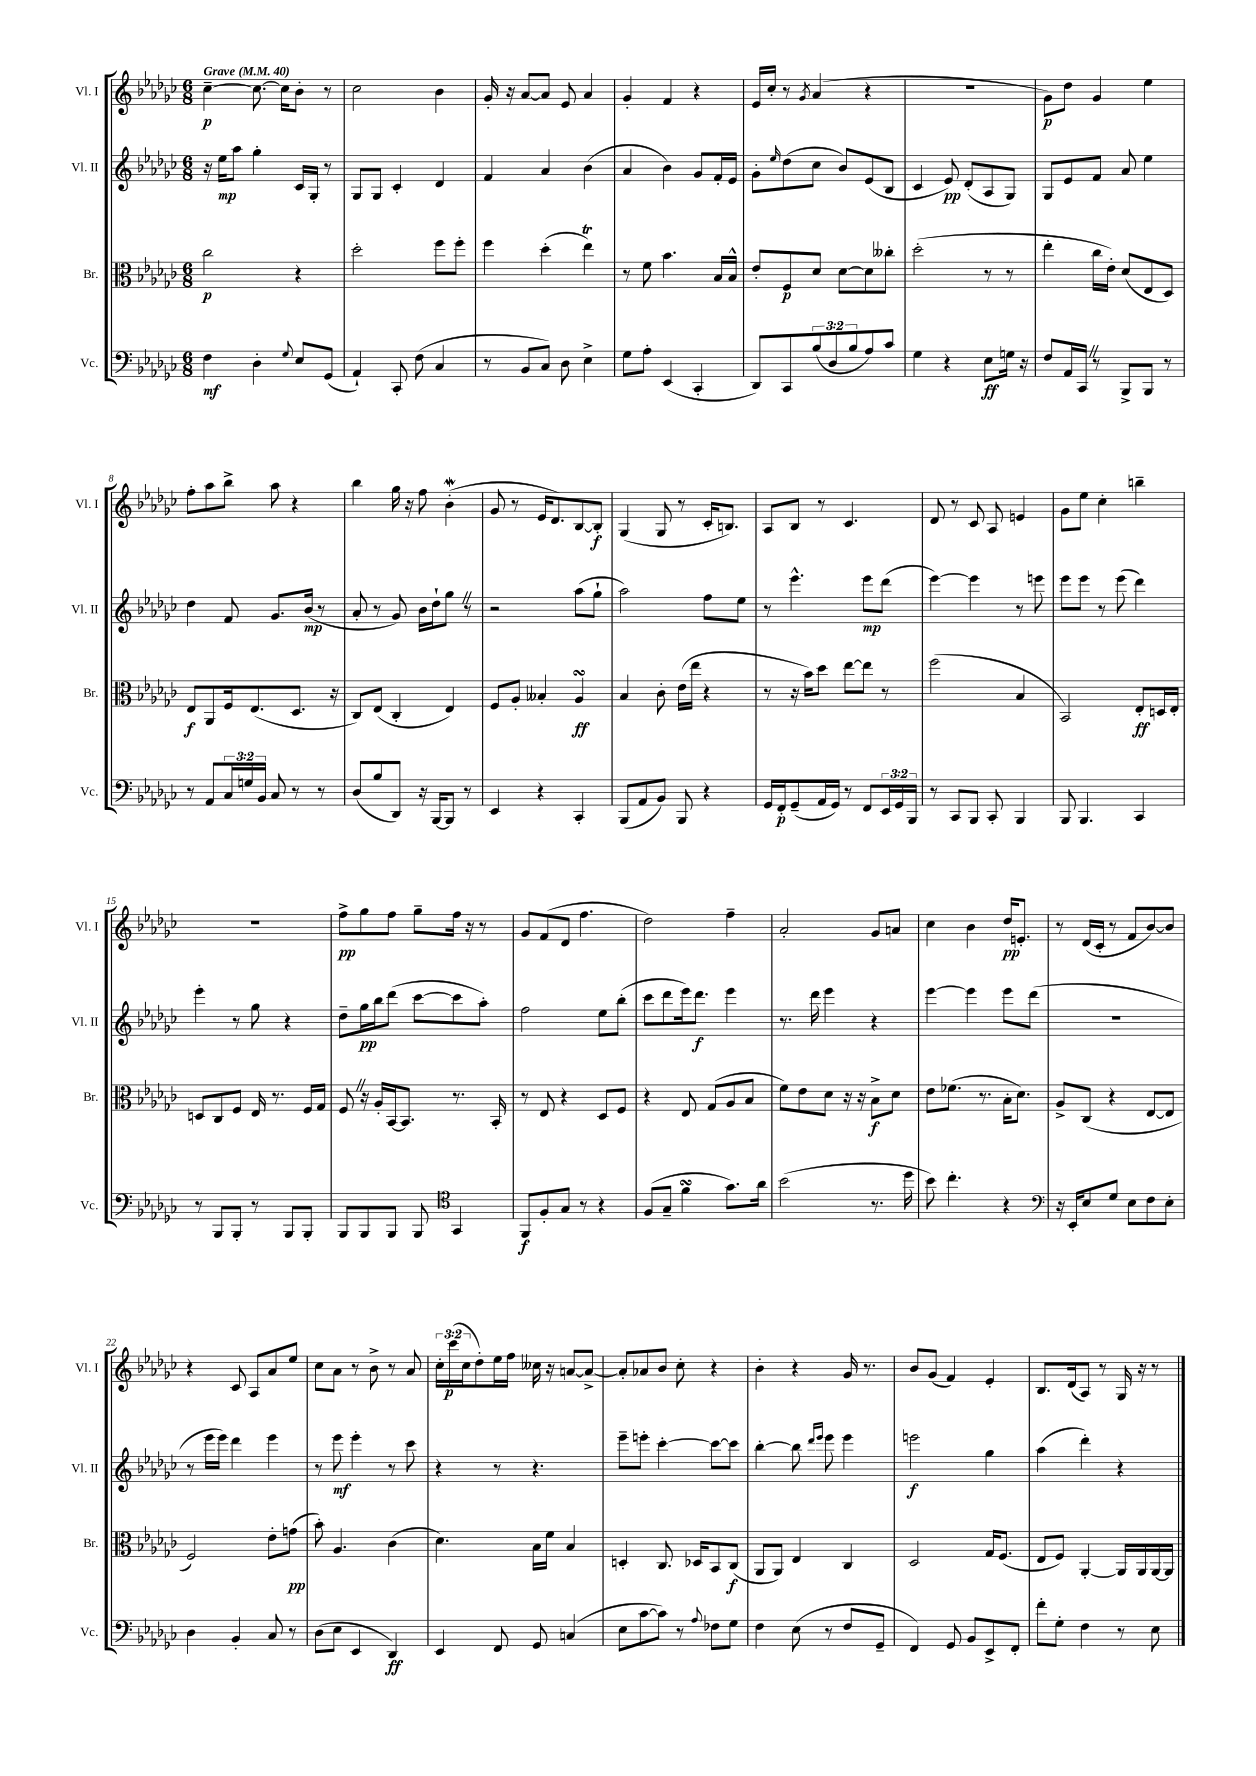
<<
\new StaffGroup <<
\new Staff = "s0" \with { instrumentName = "Vl. I" shortInstrumentName = "Vl. I" } {
    \clef treble \key ges \major \numericTimeSignature \time 6/8 \override Staff.TupletNumber.text = #tuplet-number::calc-fraction-text \tempo "Grave" 4 = 40
    ces''4~--\p ces''8.~ ces''16 bes'8-. r8 |
    ces''2 bes'4 |
    ges'16-. r16 aes'8~ aes'8 ees'8 aes'4 |
    ges'4-. f'4 r4 |
    ees'16 ces''16-. r8 \acciaccatura { ges'8 } aes'4( r4 |
    R2. |
    ges'8\p) des''8 ges'4 ees''4 |
    f''8-. aes''8 bes''8-> aes''8 r4 |
    bes''4 ges''16 r16 f''8 bes'4-.\mordent( |
    ges'8 r8 ees'16 des'8.) bes8~ bes8-.\f |
    ges4( ges8 r8 ces'16-. b8.) |
    aes8 bes8 r8 ces'4. |
    des'8 r8 ces'8 aes8 e'4 |
    ges'8 ees''8 ces''4-. b''4-- |
    R2. |
    f''8->\pp ges''8 f''8 ges''8-- f''16 r16 r8 |
    ges'8 f'8( des'8 f''4. |
    des''2) f''4-- |
    aes'2-. ges'8 a'8 |
    ces''4 bes'4 des''16\pp e'8.-. |
    r8 des'16( ces'16-. r8 f'8 bes'8~) bes'8 |
    r4 ces'8 aes8 aes'8 ees''8 |
    ces''8 aes'8 r8 bes'8-> r8 aes'8 |
    \tuplet 3/2 { ces''16-. ces'''16\p( ces''16 } des''8-.) ees''16 f''16 ceses''16 r16 a'8~ a'8~-> |
    a'8-. aes'8 bes'8 ces''8-. r4 |
    bes'4-. r4 ges'16 r8. |
    bes'8 ges'8( f'4) ees'4-. |
    bes8. des'16( aes8) r8 ges16 r16 r8 \bar "|." |
}
\new Staff = "s1" \with { instrumentName = "Vl. II" shortInstrumentName = "Vl. II" } {
    \clef treble \key ges \major \numericTimeSignature \time 6/8
    r16 ees''16\mp aes''8 ges''4-. ces'16 ges16-. r8 |
    ges8 ges8 ces'4-. des'4 |
    f'4 aes'4 bes'4( |
    aes'4 bes'4) ges'8 f'16-. ees'16 |
    ges'8-. \grace { ees''16 } des''8( ces''8 bes'8) ees'8( bes8 |
    ces'4 ees'8\pp) des'8-.( aes8 ges8) |
    ges8 ees'8 f'8 aes'8 ees''4 |
    des''4 f'8 ges'8. bes'16\mp( r8 |
    aes'8-. r8 ges'8) bes'16 des''16-! ges''8 \once \override BreathingSign.text = \markup { \musicglyph "scripts.caesura.straight" } \breathe r8 |
    r2 aes''8( ges''8-! |
    aes''2) f''8 ees''8 |
    r8 ees'''4.-^ ees'''8\mp des'''8( |
    ees'''4~) ees'''4 r8 e'''8 |
    ees'''8 ees'''8 r8 ees'''8( des'''4) |
    ees'''4-. r8 ges''8 r4 |
    des''8-- ges''16\pp bes''16 des'''8( ces'''8~ ces'''8 aes''8-.) |
    f''2 ees''8 bes''8-.( |
    ces'''8 des'''8 ees'''16) des'''8.\f ees'''4 |
    r8. des'''16 ees'''4 r4 |
    ees'''4~ ees'''4 ees'''8 des'''8( |
    R2. |
    r8 ees'''16 ees'''16) des'''4 ees'''4 |
    r8 ees'''8\mf ees'''4-. r8 ces'''8 |
    r4 r8 r4. |
    ees'''8-- e'''8-. ces'''4~-. ces'''8~ ces'''8 |
    bes''4~-. bes''8 \grace { des'''16 ees'''16 } ees'''8 ees'''4 |
    e'''2\f ges''4 |
    aes''4( des'''4-.) r4 \bar "|." |
}
\new Staff = "s2" \with { instrumentName = "Br." shortInstrumentName = "Br." } {
    \clef alto \key ges \major \numericTimeSignature \time 6/8
    ces''2\p r4 |
    des''2-. f''8 f''8-. |
    f''4 des''4-.( ees''4\trill) |
    r8 f'8 bes'4. bes16 bes16-^ |
    ees'8-. f8\p des'8 des'8~ des'8 ceses''8-. |
    des''2-.( r8 r8 |
    ees''4-. ces''16 ees'16-.) des'8( ees8 des8) |
    ees8\f aes,8 f16 ees8.( des8. r16 |
    ces8) ees8( ces4-. ees4) |
    f8 aes8-. beses4-. aes4\turn\ff |
    bes4 ces'8-. ees'16( ees''16 r4 |
    r8 r16 bes'16) des''8 ees''8~ ees''8 r8 |
    f''2( bes4 |
    bes,2) ees8-.\ff d16 ees16-. |
    d8 ces8 f8 ees16 r8. f16 ges16 |
    f8 \once \override BreathingSign.text = \markup { \musicglyph "scripts.caesura.straight" } \breathe r16 aes16-. bes,16~ bes,8. r8. bes,16-. |
    r8 ees8 r4 des8 f8 |
    r4 ees8 ges8( aes8 bes8 |
    f'8) ees'8 des'8 r16 r16 bes8->\f des'8 |
    ees'8 fes'8.( r8. bes16-. des'8.) |
    aes8-> ces8( r4 ees8~ ees8 |
    f2) ees'8-. g'8\pp( |
    bes'8-.) aes4. ces'4( |
    des'4.) bes16 f'16 bes4 |
    d4-. ces8. des16 bes,8 ces8\f( |
    aes,8 aes,8) ees4 ces4 |
    des2 ges16 f8.( |
    ees8 f8) aes,4~-. aes,16 aes,16 aes,16~ aes,16 \bar "|." |
}
\new Staff = "s3" \with { instrumentName = "Vc." shortInstrumentName = "Vc." } {
    \clef bass \key ges \major \numericTimeSignature \time 6/8 \override Staff.TupletNumber.text = #tuplet-number::calc-fraction-text
    f4\mf des4-. \appoggiatura { ges8 } ees8 ges,8( |
    aes,4-!) ces,8-. f8( ces4 |
    r8 bes,8 ces8) des8 ees4-> |
    ges8 aes8-. ees,4( ces,4-. |
    des,8) ces,8 \tuplet 3/2 { bes8( des8 bes8 } aes8) ces'8 |
    ges4 r4 ees8\ff g16 r16 |
    f8 aes,16 ces,16 \once \override BreathingSign.text = \markup { \musicglyph "scripts.caesura.straight" } \breathe r8 bes,,8-> bes,,8 r8 |
    r8 aes,8 \tuplet 3/2 { ces16 g16 bes,16 } ces8 r8 r8 |
    des8( bes8 des,8) r16 bes,,16~ bes,,8 r8 |
    ees,4 r4 ces,4-. |
    bes,,8( aes,8 bes,8) bes,,8 r4 |
    ges,16 f,16-.\p ges,8--( aes,16 ges,16) r8 f,8 \tuplet 3/2 { ees,16 ges,16 bes,,16 } |
    r8 ces,8 bes,,8 ces,8-. bes,,4 |
    bes,,8 bes,,4. ces,4 |
    r8 bes,,8 bes,,8-. r8 bes,,8 bes,,8-. |
    bes,,8 bes,,8 bes,,8 bes,,8 \clef tenor ges,4 |
    f,8\f f8-. ges8 r8 r4 |
    f8( ges8-- f'4\turn ges'8.) aes'16 |
    bes'2( r8. des''16 |
    bes'8) ces''4.-. r4 |
    \clef bass r16 ees,16-. ees8 ges8 ees8 f8 ees8-. |
    des4 bes,4-. ces8 r8 |
    des8( ees8 ees,4 des,4\ff) |
    ees,4 f,8 ges,8 c4( |
    ees8 ces'8~ ces'8) r8 \appoggiatura { aes8 } fes8 ges8 |
    f4 ees8( r8 f8 ges,8-- |
    f,4) ges,8 bes,8 ees,8-> f,8-. |
    f'8-. ges8-. f4 r8 ees8 \bar "|." |
}
>>
>>
